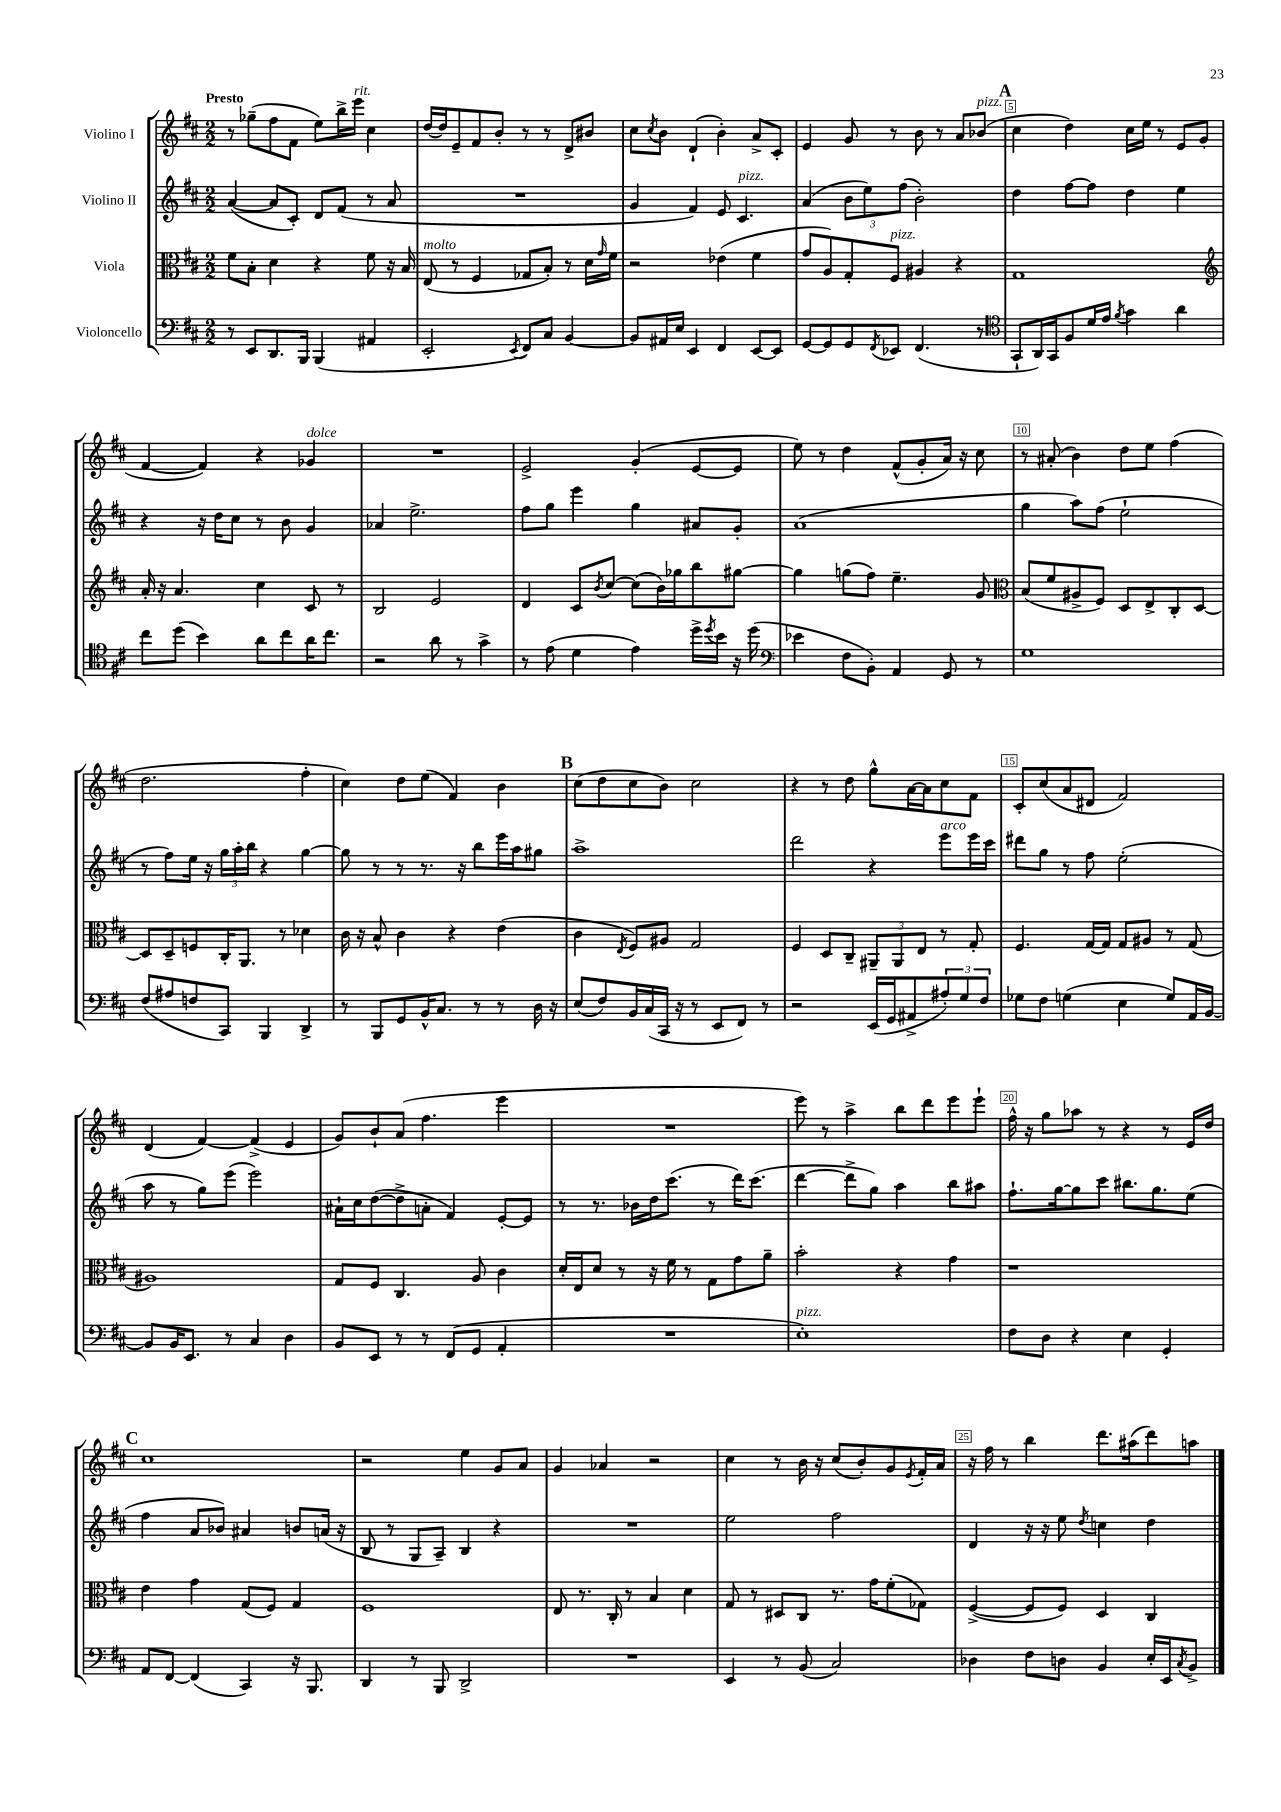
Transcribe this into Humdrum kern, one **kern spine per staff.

**kern	**kern	**kern	**kern
*part4	*part3	*part2	*part1
*staff4	*staff3	*staff2	*staff1
*I"Violoncello	*I"Viola	*I"Violino II	*I"Violino I
*clefF4	*clefC3	*clefG2	*clefG2
*k[f#c#]	*k[f#c#]	*k[f#c#]	*k[f#c#]
*M2/2	*M2/2	*M2/2	*M2/2
=1	=1	=1	=1
!	!	!	!LO:TX:a:B:t=Presto
8r	8f#\L	([4a/	8r
8EE/L	8B'\J	.	(8gg-X~\L
8.DD/	4d\	8a/L]	8ff#\
.	.	8c#'/J)	8f#\J
16BBB/Jk	.	.	.
(4BBB/	4r	8d/L	8ee\L)
.	.	(8f#/J	16bb^\L
!	!	!	!LO:TX:a:i:t=rit.
.	.	.	16eee\JJ
4AA#X/	8f#\	8r	4cc#\
.	16r	8a/	.
.	16B/	.	.
=2	=2	=2	=2
!	!LO:TX:a:i:t=molto	!	!
2EE'/	(8E/	1r	[16dd/LL
.	.	.	16dd/J]
.	8r	.	8e~/
.	4F#/	.	8f#/
.	.	.	8b'/J
8qEE/	.	.	.
8FF#/L)	8G-X/L	.	8r
8C#/J	8B'/J)	.	8r
[4BB/	8r	.	8d^/L
.	16d\LL	.	8b#X/J
.	16qqg/	.	.
.	16f#\JJ	.	.
=3	=3	=3	=3
8BB/L]	2r	4g/	8cc#\L
.	.	.	8qcc#/
16AA#X/L	.	.	8b\J
16E/JJ	.	.	.
4EE/	.	4f#/)	(4d`/
4FF#/	(4e-X\	8e/	4b'\)
!	!	!LO:TX:a:i:t=pizz.	!
.	.	4.c#/	.
[8EE/L	4f#\	.	8a^/L
8EE/J]	.	.	8c#'/J
=4	=4	=4	=4
[8GG/L	8g/L	(4a/	4e/
8GG/]	8A/)	.	.
8GG/	8G'/	12b\L	8g/
.	.	12ee\)	.
8qFF#/	.	.	.
!	!LO:TX:a:i:t=pizz.	!	!
8EE-X/J	8F#/J	.	8r
.	.	(12ff#\J	.
(4.FF#/	4A#X/	2b'\)	8b\
.	.	.	8r
.	4r	.	8a/L
!	!	!	!LO:TX:a:i:t=pizz.
8r	.	.	(8b-X/J
!!LO:REH:place=s1:t=A
=5	=5	=5	=5
*clefC4	*	*	*
8GG`/L	1G	4dd\	4cc#\
16AA/L)	.	.	.
16GG/J	.	.	.
8F#/	.	[8ff#\L	4dd\)
16d/L	.	8ff#\J]	.
16e/JJ	.	.	.
8qf#/	.	.	.
4g\	.	4dd\	16cc#\LL
.	.	.	16ee\JJ
.	.	.	8r
4a\	.	4ee\	8e/L
.	.	.	(8g/J
!!LO:LB:g=z
=6	=6	=6	=6
*	*clefG2	*	*
8cc#\L	16a'/	4r	[4f#/
.	16r	.	.
(8dd\J	4.a/	.	.
4b\)	.	16r	4f#/])
.	.	16dd\KL	.
.	.	8cc#\J	.
8a\L	4cc#\	8r	4r
8cc#\	.	8b\	.
!	!	!	!LO:TX:a:i:t=dolce
16a\K	8c#/	4g/	4g-X/
8.cc#\J	.	.	.
.	8r	.	.
=7	=7	=7	=7
2r	2B/	4a-X/	1r
.	.	2.ee^\	.
8a\	2e/	.	.
8r	.	.	.
4g^\	.	.	.
=8	=8	=8	=8
8r	4d/	8ff#\L	2e^/
(8e\	.	8gg\J	.
4d\	8c#/L	4eee\	.
.	8qb/	.	.
.	[8cc#/J	.	.
4e\)	(8cc#\L]	4gg\	(4g'/
.	16b\L)	.	.
.	16gg-X\J	.	.
16dd^\LL	8bb\	8a#X/L	[8e/L
8qdd/	.	.	.
16b\JJ	.	.	.
16r	[8gg#X\J	8g'/J	8e/J]
(16dd\	.	.	.
=9	=9	=9	=9
*clefF4	*	*	*
4e-X\	4gg#\]	(1a	8ee\)
.	.	.	8r
8F#\L	(8ggn\L	.	4dd\
8BB'\J)	8ff#\J)	.	.
4AA/	4.ee~\	.	(8f#^^/L
.	.	.	8g'/
8GG/	.	.	16a/Jk)
.	.	.	16r
8r	8g/	.	8cc#\
=10	=10	=10	=10
*	*clefC3	*	*
1G	(8B/L	4gg\	8r
.	8f#/	.	(8a#X'/
.	8A#X^/	8aa\L)	4b\)
.	8F#/J)	(8ff#\J	.
.	8D/L	2ee`\	8dd\L
.	8E^/	.	8ee\J
.	8C#'/	.	(4ff#\
.	[8D/J	.	.
!!LO:LB:g=z
=11	=11	=11	=11
(8F#/L	8D/L]	8r	2.dd\
8A#X/	8D~/	8ff#\L)	.
8Fn/	8Fn/	16ee\Jk	.
.	.	16r	.
8CC#/J)	16C#'/K	24gg\LL	.
.	.	24aa'\	.
.	8.AA/J	.	.
.	.	24bb\JJ	.
4BBB/	.	4r	.
.	8r	.	.
4DD^/	4d-X\	[4gg\	4ff#'\
=12	=12	=12	=12
8r	16c#\	8gg\]	4cc#\)
.	16r	.	.
8BBB/L	8B^^/	8r	.
8GG/	4c#\	8r	8dd\L
16BB^^/K	.	8.r	(8ee\J
8.C#/J	.	.	.
.	4r	.	4f#/)
.	.	16r	.
8r	.	8bb\L	.
8r	(4e\	16eee\L	4b\
.	.	16aa\J	.
16D\	.	8gg#X\J	.
16r	.	.	.
!!LO:REH:place=s1:t=B
=13	=13	=13	=13
(8E/L	4c#\	1aa^	(8cc#\L
8F#/)	.	.	8dd\
.	8qE/	.	.
16BB/L	8F#/L)	.	8cc#\
(16C#/	.	.	.
16CC#/JJ	8A#X/J	.	8b\J)
16r	.	.	.
8r	2G/	.	2cc#\
8EE/L	.	.	.
8FF#/J)	.	.	.
8r	.	.	.
=14	=14	=14	=14
2r	4F#/	2ddd\	4r
.	8D/L	.	8r
.	8C#~/J	.	8dd\
(16EE/LL	12AA#X~/L	4r	8gg^^\L
16GG/J	.	.	.
.	12AA#/	.	.
8AA#X^/	.	.	[16a\L
.	12E/J	.	.
.	.	.	16a\J]
!	!	!LO:TX:a:i:t=arco	!
12A#X'/)	8r	8eee\L	8cc#\
12G/	.	.	.
.	8G'/	16eee\L	8f#\J
12F#/J	.	.	.
.	.	16ccc#\JJ	.
=15	=15	=15	=15
8G-X\L	4.F#/	8ddd#X\L	8c#'/L
8F#\J	.	8gg\J	(8cc#/
(4Gn\	.	8r	8a/
.	[16G/LL	8ff#\	8d#X/J
.	16G/JJ]	.	.
4E\	8G/L	(2ee'\	2f#/)
.	8A#X/J	.	.
8G/L)	8r	.	.
16AA/L	(8G/	.	.
[16BB/JJ	.	.	.
!!LO:LB:g=z
=16	=16	=16	=16
8BB/L]	1A#X)	8aa\	(4d/
16BB/K	.	8r	.
8.EE/J	.	.	.
.	.	8gg\L)	[4f#/)
8r	.	(8eee\J	.
4C#/	.	2eee\)	(4f#^/]
4D\	.	.	4e/
=17	=17	=17	=17
8BB/L	8G/L	16a#X`\LL	8g/L)
.	.	16cc#\J	.
8EE/J	8F#/J	([8dd\	8b`/
8r	4.C#/	8dd^\]	(8a/J
8r	.	8an'\J	4.ff#\
(8FF#/L	.	4f#/)	.
8GG/J	8A/	.	.
4AA'/	4c#\	[8e'/L	4eee\
.	.	8e/J]	.
=18	=18	=18	=18
1r	16d'/LL	8r	1r
.	16E/J	.	.
.	8d/J	8.r	.
.	8r	.	.
.	.	16b-X\LL	.
.	16r	16dd\J	.
.	16f#\	(8.ccc#\J	.
.	8r	.	.
.	8G\L	8r	.
.	8g\	16ddd\KL)	.
.	.	(8.ccc#\J	.
.	8a~\J	.	.
=19	=19	=19	=19
!LO:TX:a:i:t=pizz.	!	!	!
1E')	2b'\	[4ddd\	8eee\)
.	.	.	8r
.	.	8ddd^\L]	4aa^\
.	.	8gg\J)	.
.	4r	4aa\	8bb\L
.	.	.	8ddd\
.	4g\	8bb\L	8eee\
.	.	8aa#X\J	8eee`\J
=20	=20	=20	=20
8F#\L	1r	8.ff#`\L	16ff#^^\
.	.	.	16r
8D\J	.	.	8gg\L
.	.	[16gg\k	.
4r	.	8gg\]	8aa-X\J
.	.	8ccc#\J	8r
4E\	.	8.bb#X\L	4r
.	.	8.gg\	.
4GG'/	.	.	8r
.	.	(8ee\J	16e/LL
.	.	.	16dd/JJ
!!LO:LB:g=z
!!LO:REH:place=s1:t=C
=21	=21	=21	=21
8AA/L	4e\	4ff#\	1cc#
[8FF#/J	.	.	.
(4FF#/]	4g\	8a/L	.
.	.	8b-X/J)	.
4CC#/)	(8G/L	4a#X/	.
.	8F#/J)	.	.
16r	4G/	8bn/L	.
8.BBB/	.	.	.
.	.	(16an/Jk	.
.	.	16r	.
=22	=22	=22	=22
4DD/	1F#	8B/	2r
.	.	8r	.
8r	.	8G/L	.
8BBB/	.	8A~/J)	.
2DD^/	.	4B/	4ee\
.	.	4r	8g/L
.	.	.	8a/J
=23	=23	=23	=23
1r	8E/	1r	4g/
.	8.r	.	.
.	.	.	4a-X/
.	16C#'/	.	.
.	8r	.	.
.	4B/	.	2r
.	4d\	.	.
=24	=24	=24	=24
4EE/	8G/	2ee\	4cc#\
.	8r	.	.
8r	8D#X/L	.	8r
(8BB/	8C#/J	.	16b\
.	.	.	16r
2C#/)	8.r	2ff#\	(8cc#/L
.	.	.	8b'/)
.	16g\KL	.	.
.	(8f#'\	.	8g/
.	.	.	8qe/
.	8G-X\J)	.	16f#'/L
.	.	.	16a/JJ
=25	=25	=25	=25
4D-X\	([4F#^/	4d/	16r
.	.	.	16ff#\
.	.	.	8r
8F#\L	8F#/L]	16r	4bb\
.	.	16r	.
8Dn\J	8F#/J)	8ee\	.
.	.	8qdd/	.
4BB/	4D/	4ccn\	8.ddd\L
.	.	.	(16aa#X\k
16E'/LL	4C#/	4dd\	8ddd\)
16EE/J	.	.	.
8qC#/	.	.	.
8BB^/J	.	.	8aan\J
==	==	==	==
*-	*-	*-	*-
